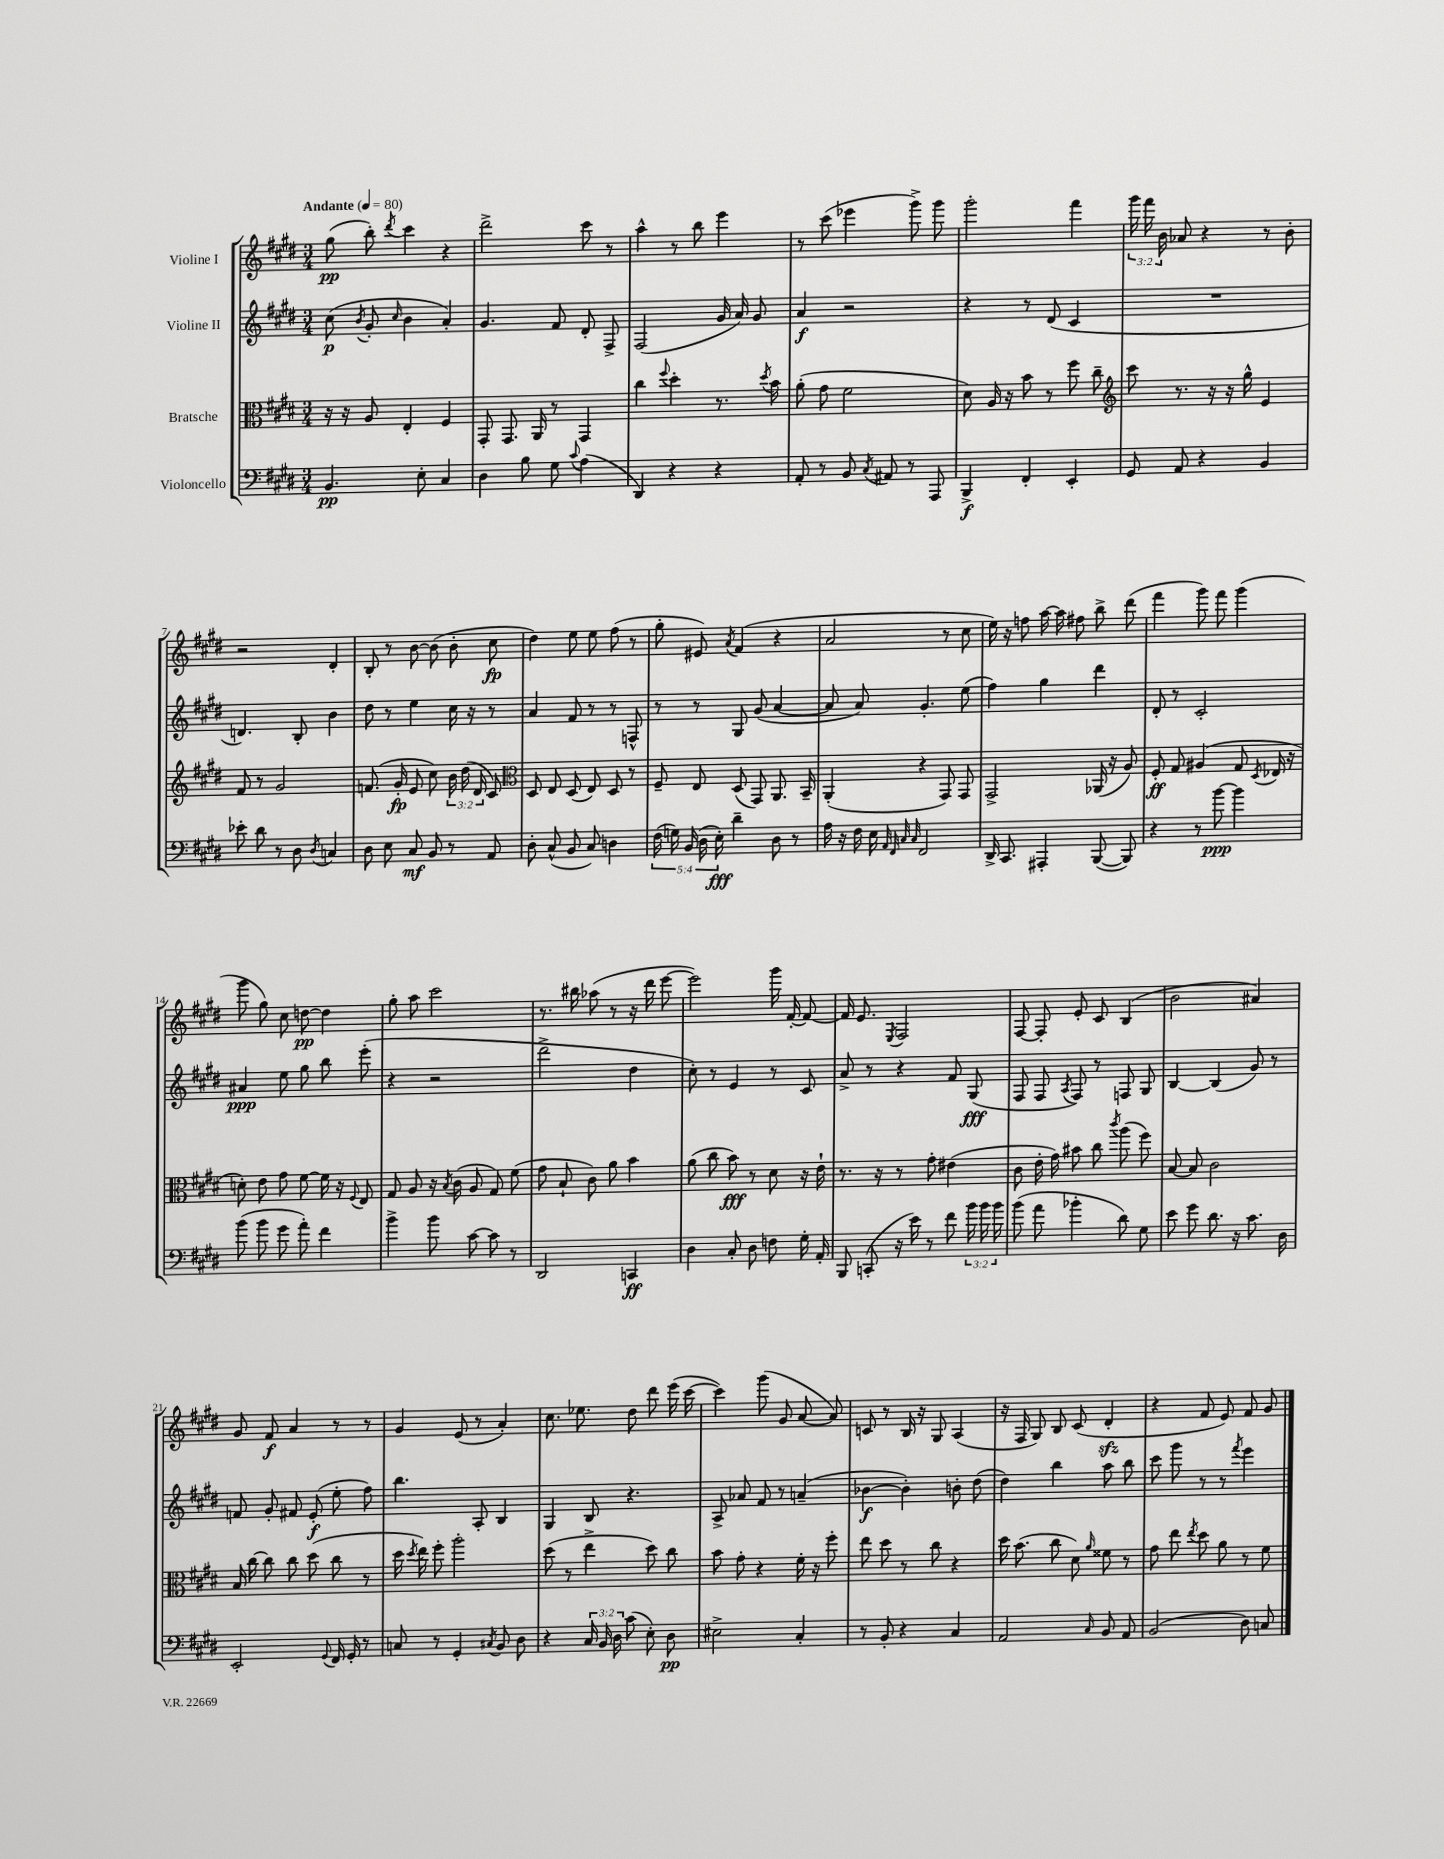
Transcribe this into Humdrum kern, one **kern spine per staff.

**kern	**kern	**kern	**kern
*staff4	*staff3	*staff2	*staff1
*clefF4	*clefC3	*clefG2	*clefG2
*k[f#c#g#d#]	*k[f#c#g#d#]	*k[f#c#g#d#]	*k[f#c#g#d#]
*M3/4	*M3/4	*M3/4	*M3/4
*MM80	*MM80	*MM80	*MM80
4.BB/	16r	(8cc#\	(8gg#\
.	16r	.	.
.	.	8qb/	.
.	8A/	8g#'/	8bb'\)
.	.	16qqcc#/	8qddd#/
.	4E'/	4b\	4ccc#\
8E'\	.	.	.
4C#/	4F#/	4a'/)	4r
=	=	=	=
4D#\	8GG#'/	4.g#/	2ddd#^\
.	8.GG#/	.	.
8B\	.	.	.
.	16AA/	.	.
8G#\	8r	8f#/	.
8qqc#/	.	.	.
(4A\	4GG#/	8d#'/	8ccc#\
.	.	8F#^/	8r
=	=	=	=
4DD#/)	4cc#\	(2F#/	4aa^^\
.	8qqff#/	.	.
4r	4dd#'\	.	8r
.	.	.	8bb\
4r	8.r	16g#/	4eee\
.	.	16a/)	.
.	.	8g#/	.
.	8qdd#/	.	.
.	16b\	.	.
=	=	=	=
8AA'/	(8a'\	4a/	8r
8r	8g#\	.	(8ccc#\
8BB/	2f#\	2r	4eee-\
8qC#/	.	.	.
8AA#/	.	.	.
8r	.	.	8ggg#^\)
8AAA/	.	.	8ggg#\
=	=	=	=
4BBB^/	8d#\)	4r	2ggg#'\
.	16A/	.	.
.	16r	.	.
4FF#'/	8b\	8r	.
.	8r	(8d#/	.
4EE'/	8ff#\	4c#/	4fff#\
.	8cc#~\	.	.
=	=	=	=
*	*clefG2	*	*
8GG#/	8ccc#\	2.r	24ggg#\
.	.	.	24fff#\
.	.	.	24b\
8AA/	8.r	.	8a-/
4r	.	.	4r
.	16r	.	.
.	16r	.	.
.	16gg#^^\	.	.
4BB/	4e/	.	8r
.	.	.	8b'\
=	=	=	=
8e-'\	8f#/	4.d/)	2r
8d#\	8r	.	.
8r	2g#/	.	.
8D#\	.	8B'/	.
8qD#/	.	.	.
4C/	.	4b\	4d#'/
=	=	=	=
8D#\	(8.f/	8dd#\	8B'/
8E\	.	8r	8r
.	16g#'/	.	.
8C#/	8e/	4ee\	[8b\
8BB/	8cc#\)	.	(8b\]
8r	24b\	16cc#\	8b'\
.	(24dd#\	.	.
.	.	16r	.
.	24d#/	.	.
8AA/	8c#/)	8r	8cc#\
=	=	=	=
*	*clefC3	*	*
8D#'\	8D#/	4a/	4dd#\)
(8C#^^/	8E/	.	.
8BB/	(8D#/	8f#/	8ee\
8C#/)	8E/)	8r	8ee\
4D\	8D#/	8r	(8ff#\
.	8r	8F^^/	8r
=	=	=	=
(20F#\	8F#~/	8r	8gg#'\
20G\)	.	.	.
(20BB/	.	.	.
.	8E/	8r	8e#/)
20D#\	.	.	.
20E'\)	.	.	.
.	.	.	8qa/
4d#~\	(8D#/	8G#/	(4f#/
.	8GG#/)	(8g#/	.
8D#\	8.AA/	[4a/	4r
8r	.	.	.
.	16BB~/	.	.
=	=	=	=
16A\	(4AA'/	8a/]	2a/
16r	.	.	.
16F#\	.	8a/)	.
16E\	.	.	.
32qqAA/	.	.	.
32qqFF#/	.	.	.
32qqC#/	.	.	.
32qqC#/	.	.	.
2FF#/	4r	4.g#'/	.
.	8GG#/)	.	8r
.	8GG#/	(8ee\	8cc#\
=	=	=	=
16DD#^/	2GG#^/	4ff#\)	16ee\)
8.CC#/	.	.	16r
.	.	.	8ff\
4AAA#'/	.	4gg#\	[16aa\
.	.	.	16aa\]
.	.	.	8ff#\
([8BBB/	(16AA-/	4ddd#\	8bb^\
.	16r	.	.
8BBB/])	8A/)	.	(8ddd#\
=	=	=	=
4r	8F#'/	8d#'/	4fff#\
.	8G#/	8r	.
8r	(4A#/	2c#'/	8ggg#\)
[8b\	.	.	8fff#\
4b\]	8G#/	.	(4ggg#\
.	8qD#/	.	.
.	16E-/	.	.
.	16r	.	.
=	=	=	=
(8b\	8d'\)	4a#/	8ggg#\
8b\	8e\	.	8gg#\)
8g#\	8g#\	8ee\	8cc#\
8a'\)	[8f#\	8gg#\	[8dd\
4f#\	16f#\]	8bb\	4dd\]
.	16r	.	.
.	8qqF#/	.	.
.	8E/	(8eee'\	.
=	=	=	=
4b^\	8G#/	4r	8gg#'\
.	8A/	.	8aa\
8b\	16r	2r	2ccc#\
.	8qB/	.	.
.	(16c#\	.	.
[8c#\	8A/	.	.
8c#\]	8G#/)	.	.
8r	(8f#\	.	.
=	=	=	=
2DD#/	8g#\	2ddd#^\	8.r
.	8B`/	.	.
.	.	.	16bb#\
.	8c#\)	.	(8aa-\
.	8a\	.	8r
4CC/	4b\	4dd#\	16r
.	.	.	16ddd#\
.	.	.	[8eee\
=	=	=	=
4D#\	(8a\	8cc#'\)	2eee\])
.	8cc#\	8r	.
8C#'/	8b\)	4e/	.
8D#\	8r	.	.
8F\	8d#\	8r	16ggg#\
.	.	.	[16f#'/
16G#'\	16r	8c#/	8f#/_
16AA'/	16e`\	.	.
=	=	=	=
8BBB/	8.r	8a^/	16f#/]
.	.	.	8.e/
(8CC'/	.	8r	.
.	16r	.	.
.	.	.	8qE/
16r	8r	4r	2F#/
16e\)	.	.	.
8r	8g#'\	.	.
8f#\	(4e#\	8f#/	.
24b\	.	(8G#/	.
24b\	.	.	.
24b\	.	.	.
=	=	=	=
(8b\	8c#\	8F#/	[8F#/
8a\	16e'\	8F#/	8F#'/]
.	16g#\)	.	.
.	.	8qA/	.
4b-'\	8b#\	8F#/)	8e'/
.	8cc#\	8r	8c#/
.	8qccc#/	.	.
8d#\)	(8aa\	8F/	(4B/
8G#\	8ff#\)	8G#/	.
=	=	=	=
8e\	[8B/	[4B/	2b\
8g#\	8B/]	.	.
8.d#\	2c#\	(4B/]	.
16r	.	.	.
8.c#\	.	8g#/)	4a#/)
.	.	8r	.
16D#\	.	.	.
=	=	=	=
2EE'/	16B/	8f/	8g#/
.	[16cc#\	.	.
.	8cc#\]	8g#'/	8f#/
.	8cc#\	8f#/	4a/
.	(8dd#\	(8e'/	.
8qqGG#/	.	.	.
16FF#/	8cc#\	8ee'\	8r
16GG#'/	.	.	.
8r	8r	8ff#\)	8r
=	=	=	=
8C/	16dd#\	4.bb\	4g#/
.	8qdd#/	.	.
.	16ee\)	.	.
8r	8ff#'\	.	.
4GG#'/	2aa'\	.	(8e/
.	.	8A'/	8r
8qC#/	.	.	.
8BB/	.	4B/	4a'/)
8D#\	.	.	.
=	=	=	=
4r	(8dd#\	4G#/	8.cc#\
.	8r	.	.
.	.	.	8.ee-\
24C#/	4ee^\	8B/	.
24BB/	.	.	.
24D#\	.	.	.
(8c#\	.	4.r	8dd#\
8E'\)	8dd#\)	.	8ddd#\
8D#\	8cc#\	.	(16eee\
.	.	.	[16ccc#\
=	=	=	=
2E#^\	8b\	8A^/	4ccc#\])
.	8g#'\	8a-/	.
.	4r	8f#/	(8ggg#\
.	.	8r	8g#/
4C#'/	16f#'\	(4a~/	[8a/
.	16r	.	.
.	8ff#'\	.	8a/])
=	=	=	=
8r	8ee\	[4b-\	8c/
8BB'/	8dd#\	.	8r
4r	8r	4b-'\])	16B/
.	.	.	16r
.	8cc#\	.	8G#/
4C#/	4r	8b'\	(4A/
.	.	(8dd#\	.
=	=	=	=
2AA/	16dd#\	4dd#\)	16r
.	(8.b\	.	16F#/
.	.	.	8G#/)
.	8cc#\	4bb\	8B/
.	8d#\)	.	(8c#/
16qqC#/	16qqa/	.	.
8BB/	8f##\	8aa\	4d#'/
8AA/	8r	8bb\	.
=	=	=	=
(2BB/	8g#\	8ccc#\	4r
.	8ee\	8ggg#\	.
.	8qee/	.	.
.	8dd#\	8r	8f#/
.	8a\	8r	8e/)
.	.	8qfff#/	.
8D#\)	8r	4eee\	8f#/
8C/	8f#\	.	8g#/
==	==	==	==
*-	*-	*-	*-
